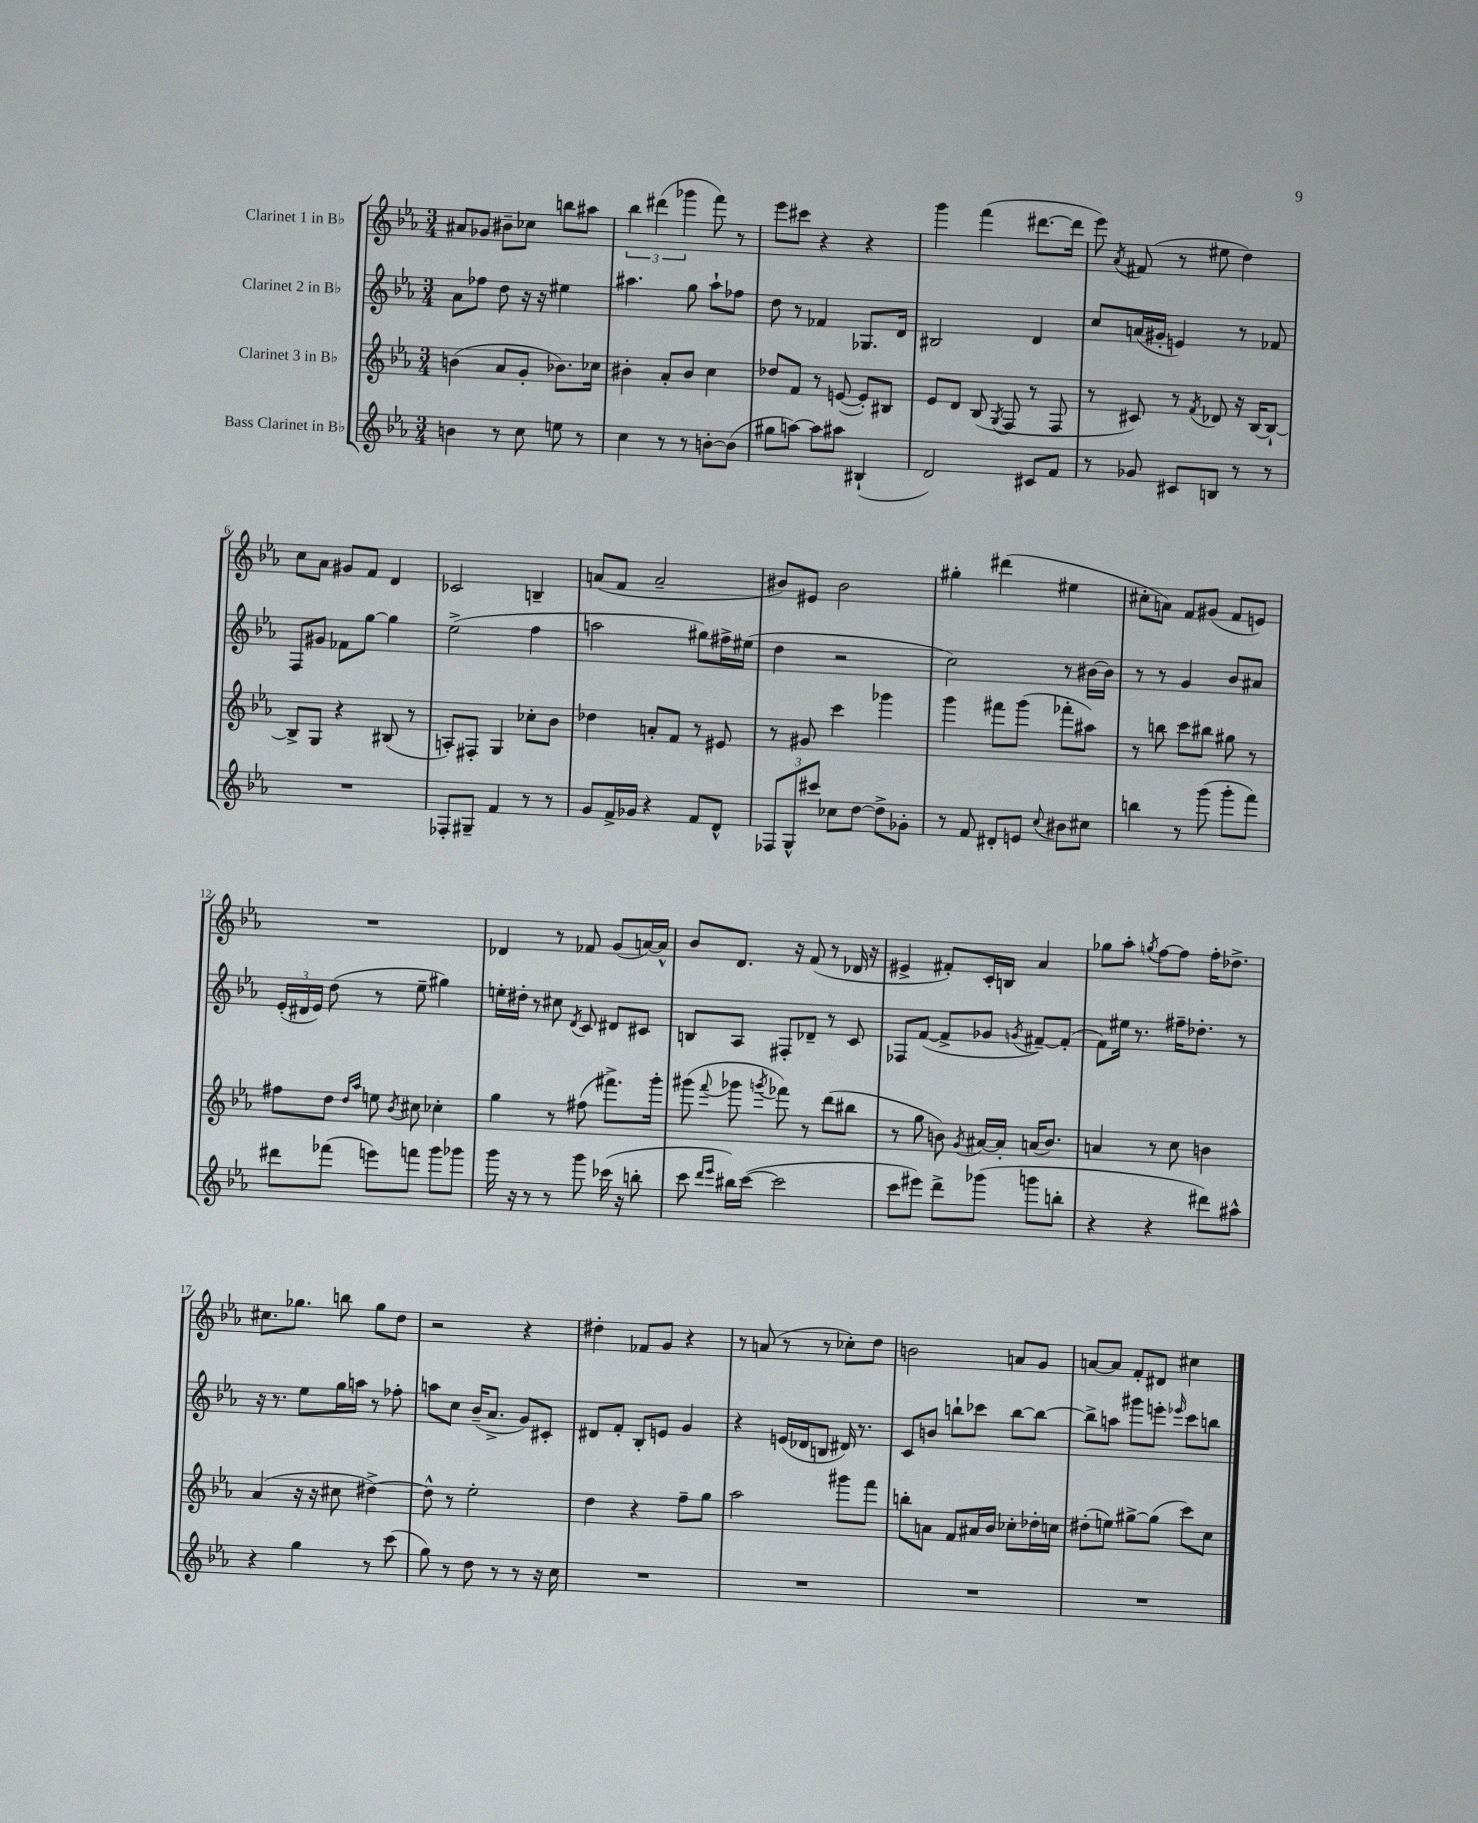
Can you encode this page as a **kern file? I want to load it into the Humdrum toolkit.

**kern	**kern	**kern	**kern
*part4	*part3	*part2	*part1
*staff4	*staff3	*staff2	*staff1
*I"Bass Clarinet in B♭	*I"Clarinet 3 in B♭	*I"Clarinet 2 in B♭	*I"Clarinet 1 in B♭
*clefG2	*clefG2	*clefG2	*clefG2
*k[b-e-a-]	*k[b-e-a-]	*k[b-e-a-]	*k[b-e-a-]
*M3/4	*M3/4	*M3/4	*M3/4
=1	=1	=1	=1
4bn\	(4bn\	8a-\L	8a#X/L
.	.	8ff-X\J	8g-X/J
8r	8a-/L	8dd\	8b#X~\L
8cc\	8g'/J	16r	8cc-X\J
.	.	16r	.
8een\	8.b-X\L)	4ee#X\	8bbn\L
8r	.	.	8aa#X\J
.	16cc-X\Jk	.	.
=2	=2	=2	=2
4cc\	4b#X'\	4.aa#X\	6bb-\
.	.	.	(6ddd#X\
8r	8a-'/L	.	.
.	.	.	6ggg-X\
8r	8b#/J	8gg\	.
[8bn'\L	4cc\	8aa#`\L	8fff\)
(8b\J]	.	8ff-X\J	8r
=3	=3	=3	=3
8gg#X\L	8dd-X/L	8dd\	8eee-\L
[8aan\J)	8f/J	8r	8ccc#X\J
8aa\L]	8r	4f-X/	4r
8aa#X\J	([8en/	.	.
(4B#X`/	8e'/L])	8.G-X/L	4r
.	8B#X/J	.	.
.	.	16d/Jk	.
=4	=4	=4	=4
2d/)	8e-/L	2B#X/	4ggg\
.	8d/J	.	.
.	(8B-/	.	(4fff\
.	8qG/	.	.
.	8F/	.	.
8c#X/L	8r	4d/	[8.ddd#X\L
8f/J	8F/	.	.
.	.	.	16ddd#\Jk]
=5	=5	=5	=5
8r	8r	8cc/L	8eee-\)
.	.	.	8qa-/
8g-X/	8c#X/)	(16an/L	(8f#X/
.	.	16g#X'/JJ	.
8c#X/L	8r	4en/)	8r
.	8qf/	.	.
8Bn/J	8d-X/	.	8ee#X\
8r	16r	8r	4dd\)
.	[16B-/KL	.	.
8r	8B-`/J_	8f-X/	.
!!LO:LB:g=z
=6	=6	=6	=6
2.r	8B-^/L]	8F/L	8cc\L
.	8G/J	8g#X/J	8a-\J
.	4r	8f-X\L	8g#X/L
.	.	[8gg\J	8f/J
.	(8B#X/	4gg\]	4d/
.	8r	.	.
=7	=7	=7	=7
8F-X'/L	8An'/L)	(2ee-^\	2c-X/
8G#X~/J	8F#X'/J	.	.
4f/	4G/	.	.
8r	8cc-X'\L	4ff\	4Bn~/
8r	8b-\J	.	.
=8	=8	=8	=8
8g/L	4dd-X\	2aan\	(8an/L
16f^/L	.	.	8f/J
16g-X/JJ	.	.	.
4r	8an'/L	.	2a~/
.	8f/J	.	.
8f/L	8r	8gg#X\L)	.
8d^^/J	8e#X/	16ff#X^\L	.
.	.	(16ee#X\JJ	.
=9	=9	=9	=9
12F-X/L	8r	4dd\	8b#X/L)
12G^^/	.	.	.
.	8g#X/	.	8e#X/J
12ccc#X/J	.	.	.
8cc-X\L	4ccc\	2r	2b#\
[8dd\J	.	.	.
8dd^\L]	4ggg-X\	.	.
8g-X'\J	.	.	.
=10	=10	=10	=10
8r	4ggg\	2cc\)	4gg#X'\
8f/	.	.	.
8d#X'/L	8fff#X\L	.	(4ddd#X\
8en/J	(8ggg\J	.	.
8qqcc/	.	.	.
8b#X\L	8fff-X'\L	8r	4ee#X\
8cc#X\J	8aa#X\J)	[16b#X\LL	.
.	.	16b#\JJ]	.
=11	=11	=11	=11
4bbn\	8r	8r	8cc#X'\L
.	8bbn\	8r	8an\J)
8r	8ccc\L	4g/	8f/L
(8ggg\	8bb#X\J	.	(8g#X/J
8ggg'\L	8gg#X\	8b-/L	8f/L
8fff\J)	8r	8a#X/J	8en/J)
!!LO:LB:g=z
=12	=12	=12	=12
8ddd#X\L	8ff#X\L	(24e-'/LL	2.r
.	.	24d#X/	.
.	.	24e-/JJ)	.
(8fff-X\J	8dd\J	(8dd\	.
.	16qqdd/LL	.	.
.	16qqaa-/JJ	.	.
8eeen\L)	8een\	8r	.
.	8qb-/	.	.
8fffn\J	8cc#X\	8ee-~\	.
8ggg\L	4cc-X'\	4gg#X\)	.
8ggg-X\J	.	.	.
=13	=13	=13	=13
16ggg\	4gg\	16een'\LL	4d-X/
16r	.	16dd#X'\JJ	.
8r	.	8r	.
8r	8r	8cc#X\	8r
.	.	8qd/	.
8ggg\	(8ff#X\	8c/	8f-X/
(16ccc-X\	8.fff#X^\L)	8d#X/L	(8g/L
16r	.	.	.
8bbn'\	.	8c#X/J	[16an/L)
.	16ggg'\Jk	.	16a^^/JJ]
=14	=14	=14	=14
8ccc\	(8ggg#X\	8Bn/L	8b-/L
16qqddd/LL	.	.	.
16qqeee-/JJ	8qqfff/	.	.
16bb#X\LL)	8ggg-X\	8A-/J	8.d/J
([16ccc\JJ	.	.	.
.	8qgggn/	.	.
2ccc\]	8fff-X\)	8F#X'/L	.
.	.	.	16r
.	8r	8d-X~/J	(8f/
.	(8ddd\L	8r	8r
.	8bb#X\J	8c/	16d-X/
.	.	.	16r
=15	=15	=15	=15
8ccc\L	8r	8F-X/L	4e#X^/
8eee#X\J)	8gg\	([8f/J	.
8ddd^\L	8bn\)	8f^/L]	8f#X'/L)
.	8qg/	.	.
(8ggg-X\J	[16a#X/LL	8g-X/J	16c'/L
.	16a#'/JJ]	.	16Bn/JJ
.	.	8qgn/	.
8gggn\L	(16an/KL	[8f#X~/L)	4a-/
.	8.b/J)	.	.
8bbn'\J	.	(8f#'/J]	.
=16	=16	=16	=16
4r	4an/	8f\L)	8gg-X\L
.	.	16ee#X\Jk	8aa-'\J
.	.	8.r	.
.	.	.	8qggn/
4r	8r	.	[8ff\L
.	8cc\	16ff#X~\KL	8ff\J]
.	.	8.dd-X'\J	.
8ddd#X\L)	4bn\	.	16ff'\KL
.	.	.	8.dd-X^\J
8aa#X^^\J	.	8r	.
!!LO:LB:g=z
=17	=17	=17	=17
4r	(4a-/	16r	8.cc#X\L
.	.	8.r	.
.	.	.	8.gg-X\J
4gg\	16r	8ee-\L	.
.	16r	.	.
.	8cc#X\	16gg\L	8bbn\
.	.	16aan\JJ	.
8r	[4dd#X^\)	8r	8gg-\L
(8ccc\	.	8ff-X'\	8dd\J
=18	=18	=18	=18
8gg\)	8dd#^^\]	8aan\L	2r
8r	8r	8cc\J	.
8dd\	2ee-'\	(16b-~/KL	.
.	.	8.a-^/J	.
8r	.	.	.
8r	.	8g/L)	4r
16r	.	8c#X'/J	.
16cc\	.	.	.
=19	=19	=19	=19
2.r	4dd\	8d#X/L	4dd#X'\
.	.	8f'/J	.
.	4r	8B-'/L	8f-X/L
.	.	8en/J	8g/J
.	8ff~\L	4g/	4r
.	8gg\J	.	.
=20	=20	=20	=20
2.r	2aa-\	4r	8r
.	.	.	(8an/
.	.	(16en/LL	8r
.	.	16d-X/J	.
.	.	8Bn/J	8r
.	8ggg#X\L	16d#X/)	8cc-X'\L)
.	.	8.r	.
.	8fff\J	.	8dd\J
=21	=21	=21	=21
2.r	8bbn'\L	8c/L	2bn\
.	8an\J	8bn/J	.
.	8f/L	8bbn`\L	.
.	16a#X/L	8ccc-X\J	.
.	16b-/JJ	.	.
.	8cc-X'\L	[8bb\L	8an/L
.	16dd-X'\L	8bb\J_	8g/J
.	16ccn\JJ	.	.
=22	=22	=22	=22
2.r	(8dd#X'\L	8bb^\L]	[8an/L
.	8een\J)	8aan\J	8a/J]
.	[8gg#X^\L	8ggg#X\L	8f'/L
.	(8gg#\J]	8eeen'\J	8d#X/J
.	.	16qqeee-X/	.
.	8ccc\L)	8ccc\L	4cc#X\
.	8cc\J	8bbn\J	.
==	==	==	==
*-	*-	*-	*-
